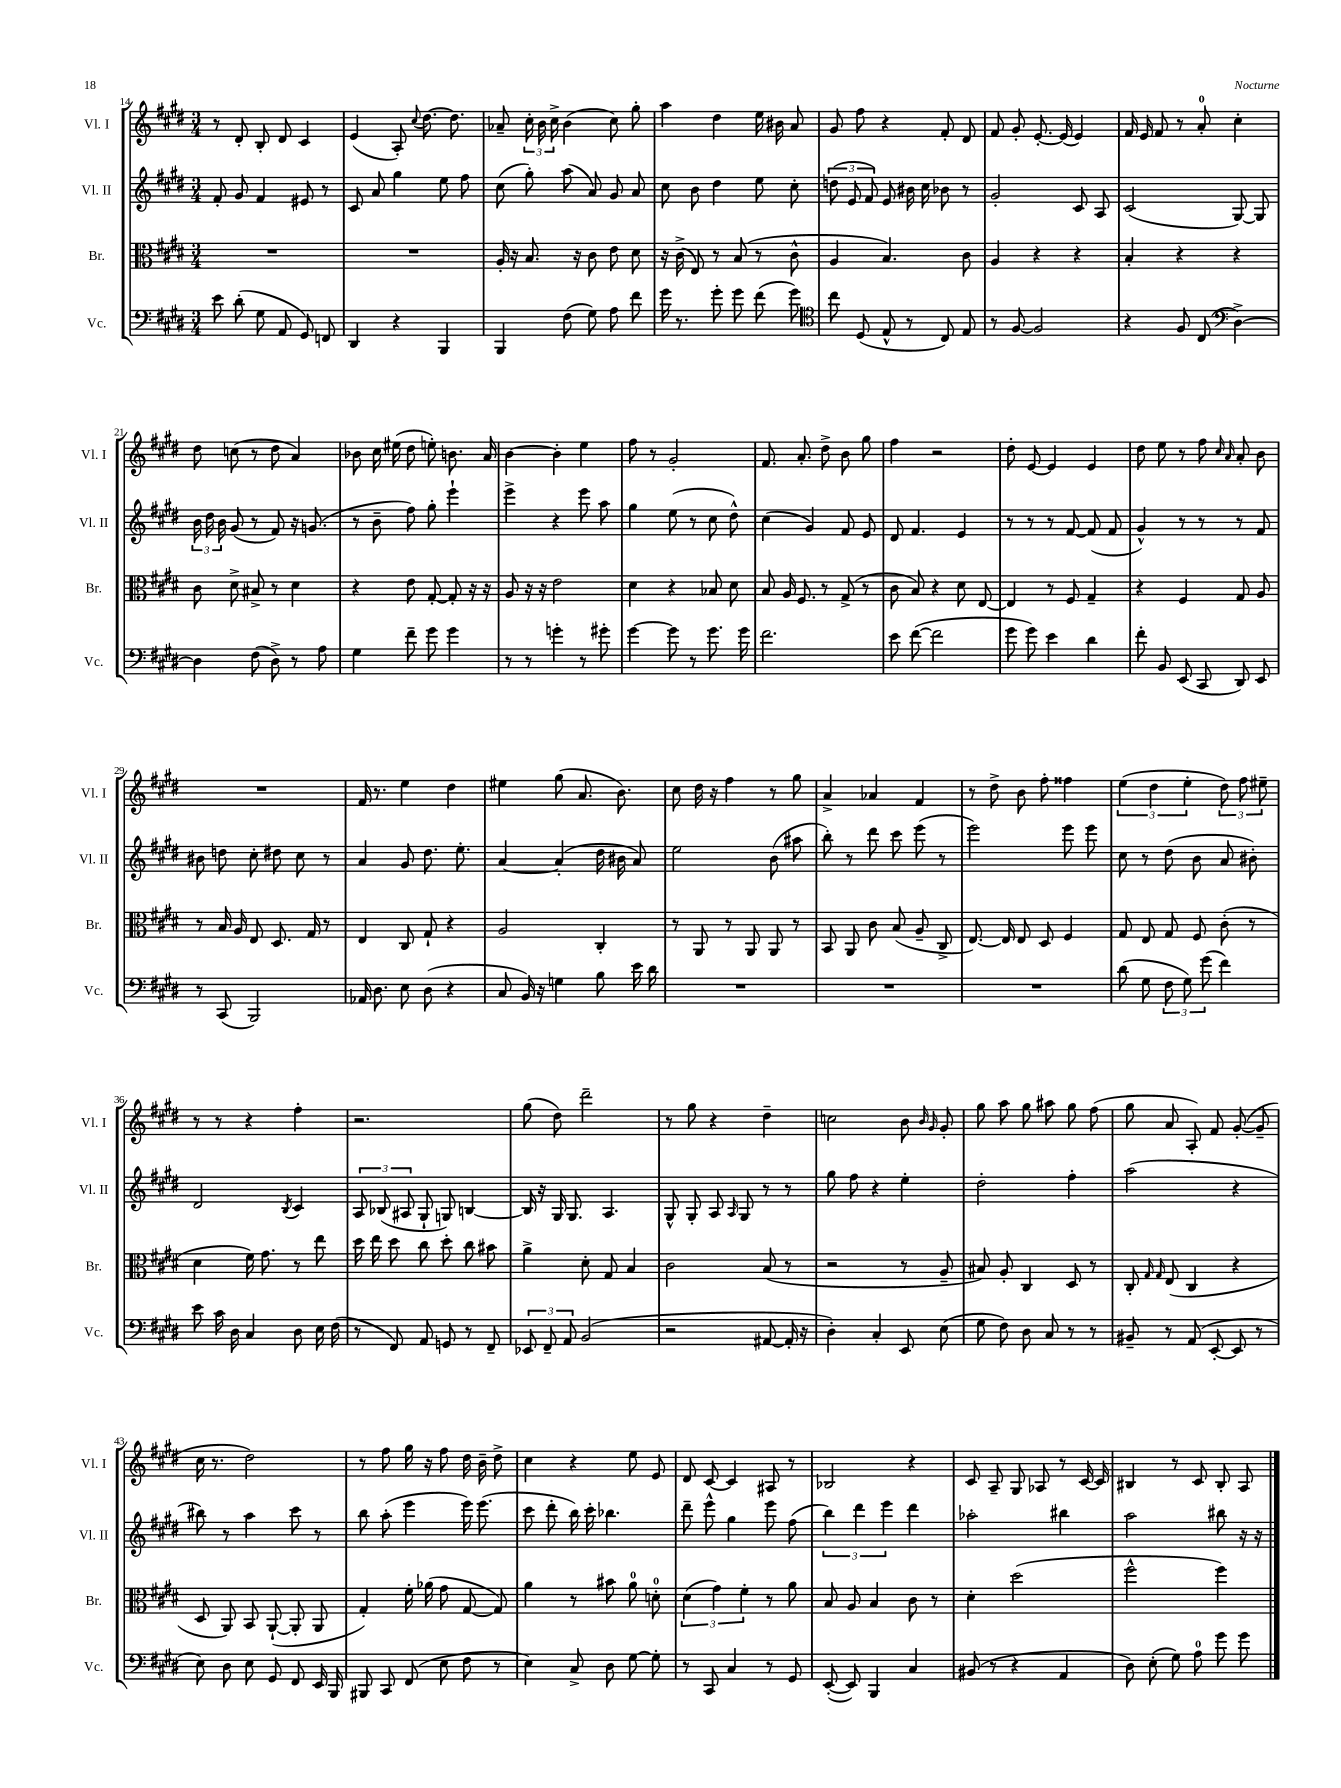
<<
\new StaffGroup <<
\new Staff = "s0" \with { instrumentName = "Vl. I" shortInstrumentName = "Vl. I" } {
    \clef treble \key e \major \numericTimeSignature \time 3/4
    \autoBeamOff r8 dis'8-. b8-. dis'8 cis'4 |
    e'4( a8-.) \appoggiatura { cis''8 } dis''8.~ dis''8. |
    aes'8-- \tuplet 3/2 { cis''16-. b'16 cis''16-> } b'4( cis''8) gis''8-. |
    a''4 dis''4 e''16 bis'16 a'8 |
    gis'8 fis''8 r4 fis'8-. dis'8 |
    fis'8 gis'8-. e'8.~-. e'16( e'4) |
    fis'16 e'16 fis'8 r8 a'8-0-. cis''4-. |
    dis''8 c''8( r8 dis''8 a'4) |
    bes'8 cis''16 eis''16( dis''8 e''8-.) b'8. a'16 |
    b'4~ b'4-. e''4 |
    fis''8 r8 gis'2-. |
    fis'8. a'8.-. dis''8-> b'8 gis''8 |
    fis''4 r2 |
    dis''8-. e'8~ e'4 e'4 |
    dis''8 e''8 r8 fis''8 \grace { cis''16 a'16 } a'8-. b'8 |
    R2. |
    fis'16 r8. e''4 dis''4 |
    eis''4 gis''8( a'8. b'8.) |
    cis''8 dis''16 r16 fis''4 r8 gis''8 |
    a'4-> aes'4 fis'4 |
    r8 dis''8-> b'8 fis''8-. fisis''4 |
    \tuplet 3/2 { e''4( dis''4 e''4-. } \tuplet 3/2 { dis''8) fis''8 eis''8-- } |
    r8 r8 r4 fis''4-. |
    r2. |
    gis''8( dis''8) dis'''2-- |
    r8 gis''8 r4 dis''4-- |
    c''2 b'8 \grace { b'16 gis'16 } gis'8-. |
    gis''8 a''8 gis''8 ais''8 gis''8 fis''8( |
    gis''8 a'8 a8-.) fis'8 gis'8~-.( gis'8-- |
    cis''16 r8. dis''2) |
    r8 fis''8 gis''16 r16 fis''8 dis''16 b'16-- dis''8-> |
    cis''4 r4 e''8 e'8 |
    dis'8 cis'8~ cis'4 ais8 r8 |
    bes2 r4 |
    cis'8 a8-- gis8 aes8 r8 cis'16~ cis'16 |
    bis4 r8 cis'8 bis8-. a8 \bar "|." |
}
\new Staff = "s1" \with { instrumentName = "Vl. II" shortInstrumentName = "Vl. II" } {
    \clef treble \key e \major \numericTimeSignature \time 3/4
    \autoBeamOff fis'8-. gis'8 fis'4 eis'8 r8 |
    cis'8 a'8 gis''4 e''8 fis''8 |
    cis''8( gis''8-.) a''8( a'8) gis'8 a'8 |
    cis''8 b'8 dis''4 e''8 cis''8-. |
    \tuplet 3/2 { d''8( e'8 fis'8) } e'8 bis'16 cis''16 bes'8 r8 |
    gis'2-. cis'8 a8 |
    cis'2( gis8~) gis8 |
    \tuplet 3/2 { b'16 dis''16 b'16 } gis'8( r8 fis'8) r16 g'8.( |
    r8 b'8-- fis''8) gis''8-. e'''4-! |
    e'''4-> r4 e'''8 a''8 |
    gis''4 e''8( r8 cis''8 dis''8-^) |
    cis''4( gis'4) fis'8 e'8 |
    dis'8 fis'4. e'4 |
    r8 r8 r8 fis'8~ fis'8( fis'8 |
    gis'4-^) r8 r8 r8 fis'8 |
    bis'8 d''8 cis''8-. dis''8 cis''8 r8 |
    a'4 gis'8 dis''8. e''8.-. |
    a'4~ a'4-.( dis''16 bis'16 a'8) |
    e''2 b'8( ais''8 |
    b''8-.) r8 dis'''8 cis'''8 e'''8( r8 |
    e'''2) e'''8 e'''8 |
    cis''8 r8 dis''8( b'8 a'8 bis'8-.) |
    dis'2 \acciaccatura { b8 } cis'4 |
    \tuplet 3/2 { a8 bes8( ais8 } gis8-! g8) b4~ |
    b16 r16 gis16 gis8. a4. |
    gis8-^ gis8-. a8 \grace { a16 } gis8 r8 r8 |
    gis''8 fis''8 r4 e''4-. |
    dis''2-. fis''4-. |
    a''2( r4 |
    bis''8) r8 a''4 cis'''8 r8 |
    b''8 a''8-.( e'''4 e'''16) e'''8.( |
    cis'''8 dis'''8-. b''16) cis'''16-. bes''4. |
    dis'''8-- e'''8-^ gis''4 e'''8 fis''8( |
    \tuplet 3/2 { b''4) dis'''4 e'''4 } dis'''4 |
    aes''2-. bis''4 |
    a''2 bis''8 r16 r16 \bar "|." |
}
\new Staff = "s2" \with { instrumentName = "Br." shortInstrumentName = "Br." } {
    \clef alto \key e \major \numericTimeSignature \time 3/4
    \autoBeamOff R2. |
    R2. |
    a16-. r16 b8. r16 cis'8 e'8 dis'8 |
    r16 cis'16->( e8) r8 b8( r8 cis'8-^ |
    a4 b4.) cis'8 |
    a4 r4 r4 |
    b4-. r4 r4 |
    cis'8 dis'8-> bis8-> r8 dis'4 |
    r4 e'8 gis8~-. gis8-. r16 r16 |
    a8 r16 r16 e'2 |
    dis'4 r4 bes8 dis'8 |
    b8 a16 fis8. r8 gis8->( r8 |
    cis'8 b8) r4 dis'8 e8~ |
    e4 r8 fis8 gis4-- |
    r4 fis4 gis8 a8 |
    r8 b16 a16 e8 dis8. gis16 r8 |
    e4 cis8 gis8-! r4 |
    a2 cis4-. |
    r8 a,8 r8 a,8 a,8 r8 |
    b,8 a,8 cis'8 b8( a8-- cis8-> |
    e8.~) e16 e8 dis8 fis4 |
    gis8 e8 gis8 fis8 cis'8-.( r8 |
    dis'4 fis'16) gis'8. r8 e''8 |
    dis''16 e''16 dis''8 cis''8 dis''8-. cis''8 bis'8 |
    a'4-> dis'8-. gis8 b4 |
    cis'2 b8( r8 |
    r2 r8 a8-- |
    bis8) a8-. cis4 dis8 r8 |
    cis8-. \grace { gis16 gis16 } e8( cis4 r4 |
    dis8 a,8) b,8 a,8~-!( a,8-. a,8 |
    gis4-.) fis'16-. aes'16( gis'8 gis8~ gis8) |
    a'4 r8 bis'8 a'8-0 d'8-0-. |
    \tuplet 3/2 { dis'4( gis'4) fis'4-. } r8 a'8 |
    b8 a8 b4 cis'8 r8 |
    dis'4-. dis''2( |
    fis''2-^ fis''4) \bar "|." |
}
\new Staff = "s3" \with { instrumentName = "Vc." shortInstrumentName = "Vc." } {
    \clef bass \key e \major \numericTimeSignature \time 3/4
    \autoBeamOff e'8 dis'8-.( gis8 a,8 gis,8) f,8 |
    dis,4 r4 b,,4 |
    b,,4 fis8( gis8) a8 fis'8 |
    gis'16 r8. gis'8-. gis'8 fis'8( gis'8) |
    \clef tenor cis''8 dis8( e8-^ r8 cis8) e8 |
    r8 fis8~ fis2 |
    r4 fis8 cis8( \clef bass dis4~->) |
    dis4 fis8( dis8->) r8 a8 |
    gis4 fis'8-- gis'8 gis'4 |
    r8 r8 g'4-. r8 gis'8-. |
    gis'4~ gis'8 r8 gis'8. gis'16 |
    fis'2. |
    e'8 fis'8~( fis'2 |
    gis'8 gis'8) e'4 dis'4 |
    fis'8-. b,8 e,8( cis,8 dis,8) e,8 |
    r8 cis,8( b,,2) |
    aes,16 dis8. e8 dis8( r4 |
    cis8 b,16) r16 g4 b8 e'16 dis'16 |
    R2. |
    R2. |
    R2. |
    dis'8( gis8 \tuplet 3/2 { fis8 gis8) gis'8( } fis'4) |
    e'8 cis'16 dis16 cis4 dis8 e16 fis16( |
    r8 fis,8) a,8 g,8 r8 fis,8-- |
    \tuplet 3/2 { ees,8 fis,8-- a,8 } b,2( |
    r2 ais,8~ ais,16-. r16 |
    dis4-.) cis4-. e,8 e8( |
    gis8 fis8) dis8 cis8 r8 r8 |
    bis,8-- r8 a,8( e,8~-. e,8 r8 |
    e8) dis8 e8 gis,8 fis,8 e,16 b,,16 |
    bis,,8 cis,8 fis,8( e8 fis8 r8 |
    e4) cis8-> dis8 gis8~ gis8-. |
    r8 cis,8 cis4 r8 gis,8 |
    e,8~-.( e,8) b,,4 cis4 |
    bis,8( r8 r4 a,4 |
    dis8) e8-.( gis8) a8-0 gis'8 gis'8 \bar "|." |
}
>>
>>
\layout { \context { \Score currentBarNumber = #14 } }
